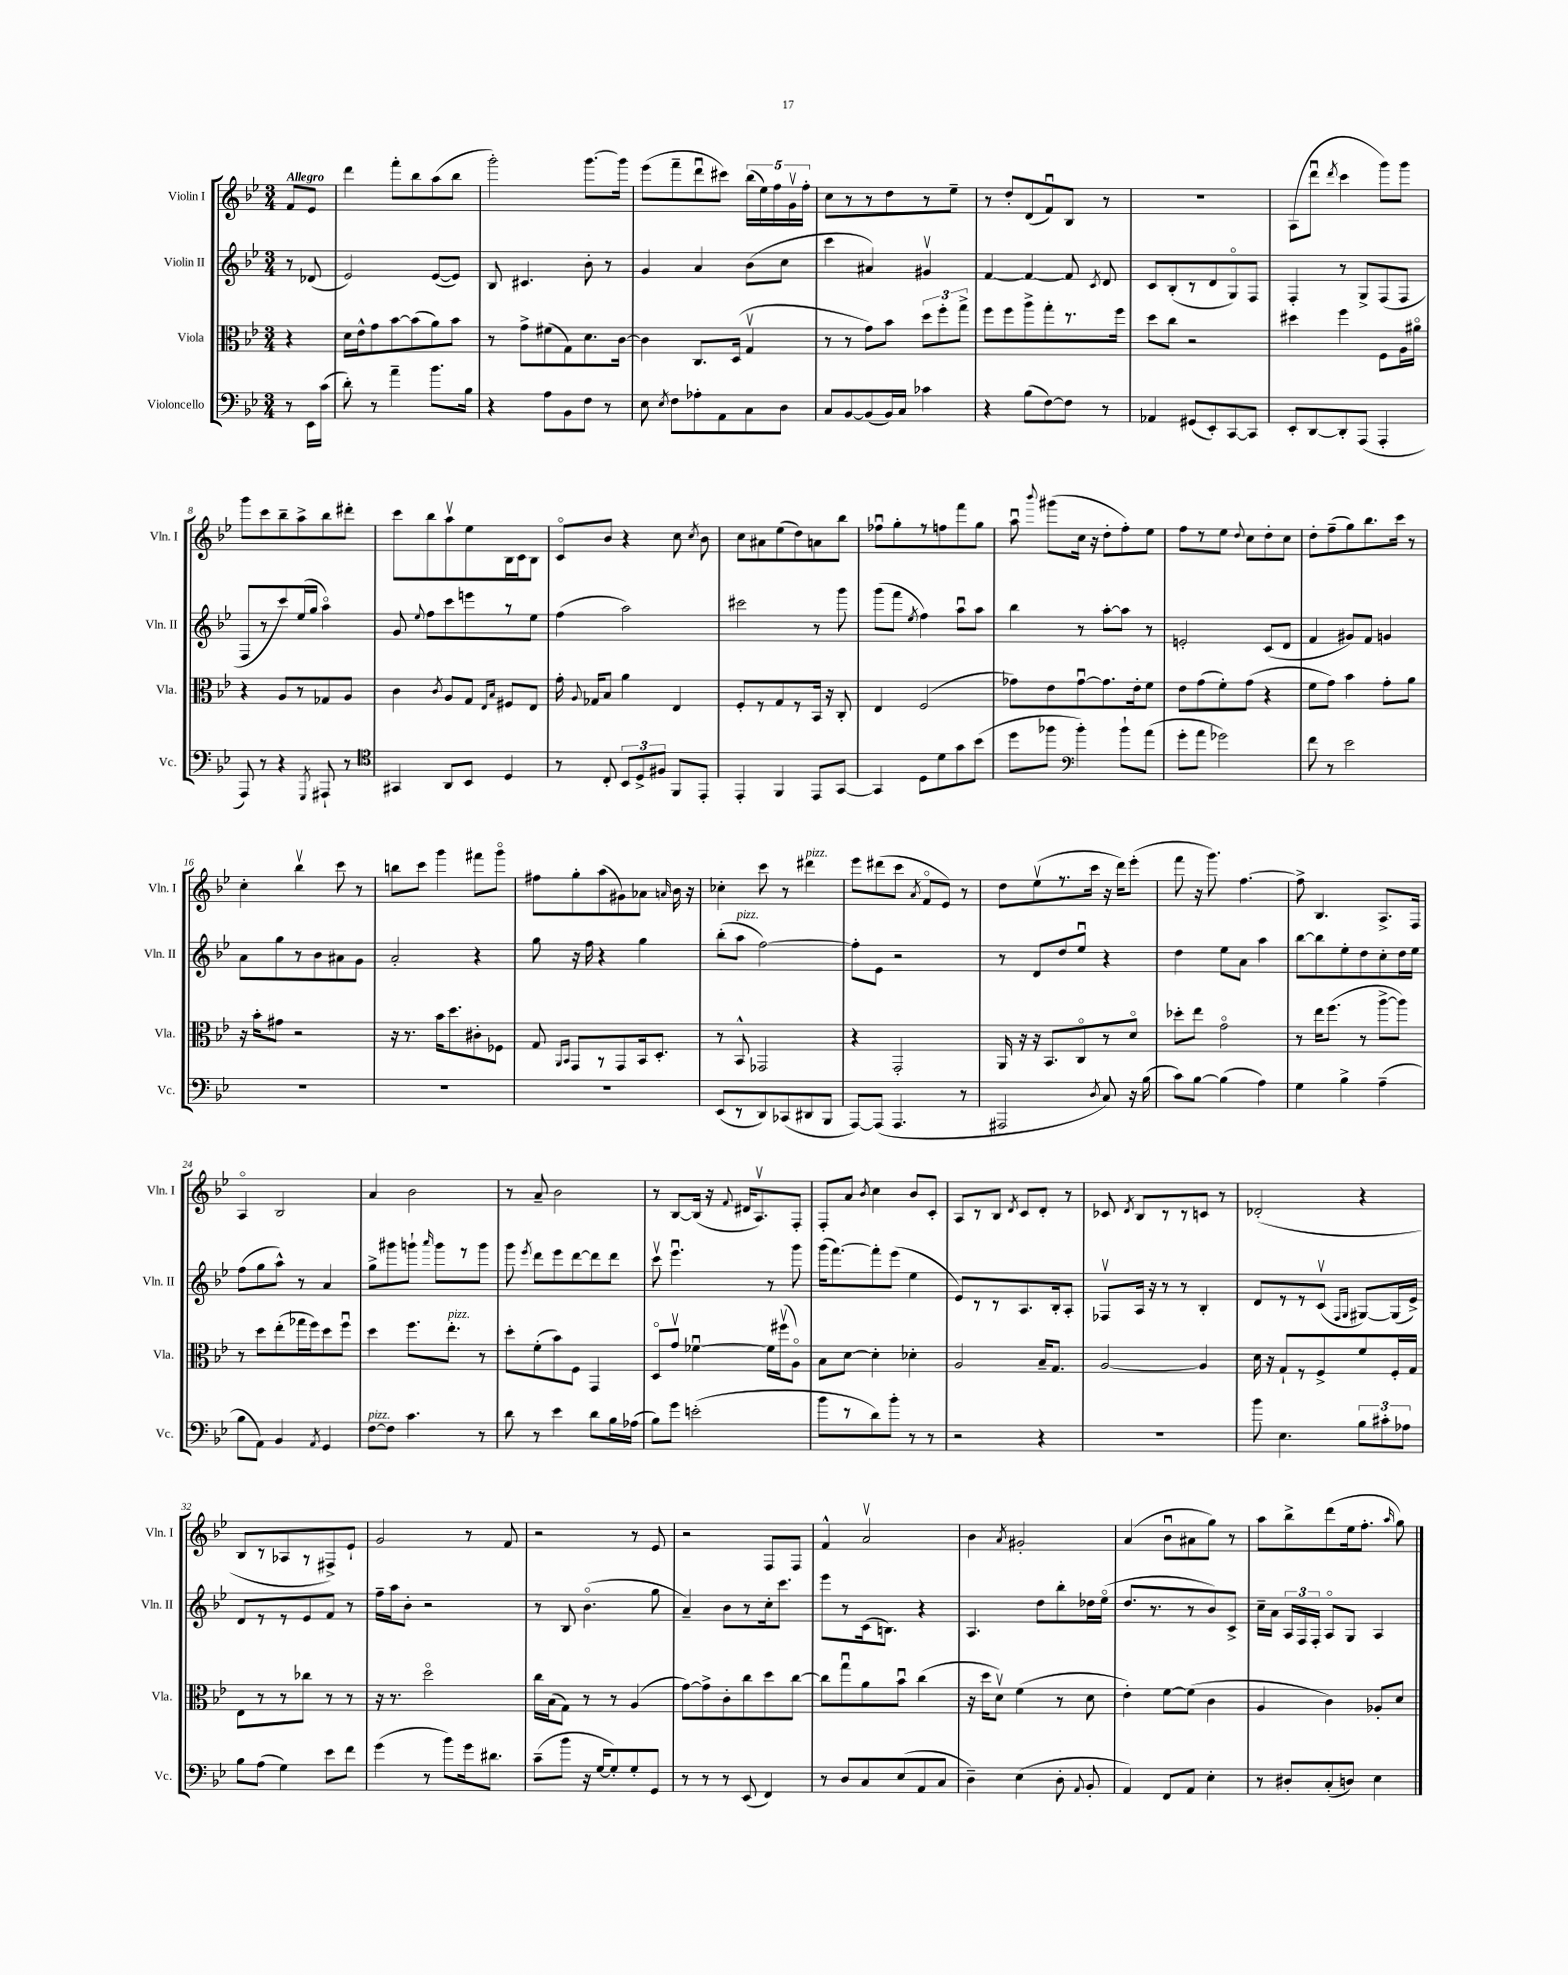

**kern	**kern	**kern	**kern
*part4	*part3	*part2	*part1
*staff4	*staff3	*staff2	*staff1
*I"Violoncello	*I"Viola	*I"Violin II	*I"Violin I
*I'Vc.	*I'Vla.	*I'Vln. II	*I'Vln. I
*clefF4	*clefC3	*clefG2	*clefG2
*k[b-e-]	*k[b-e-]	*k[b-e-]	*k[b-e-]
*M3/4	*M3/4	*M3/4	*M3/4
=	=	=	=
!	!	!	!LO:TX:a:B:t=Allegro
8r	4r	8r	8f/L
16EE-\LL	.	(8d-X/	8e-/J
(16c\JJ	.	.	.
=1	=1	=1	=1
8d'\)	16d\LL	2e-/)	4ddd\
.	16e-^^\J	.	.
8r	8g\	.	.
4a~\	[8b-\	.	8fff'\L
.	(8b-\]	.	8bb-\
8.b-\L	8a\)	([8e-/L	(8aa\
.	8b-\J	8e-/J])	8bb-\J
16B-\Jk	.	.	.
=2	=2	=2	=2
4r	8r	8B-/	2ggg'\)
.	8g^\L	4.c#X/	.
8A\L	(8f#X\	.	.
8BB-\	8G\)	.	.
8F\J	8.d\	8b-'\	[8.ggg\L
8r	.	8r	.
.	[16c\Jk	.	16ggg\Jk]
=3	=3	=3	=3
8E-\	4c\]	4g/	(8eee-\L
8qE-/	.	.	.
8F\L	.	.	8fff~\
8A-X'\	8.C/L	4a/	8dddu\
8AA\	.	.	8ccc#X\J)
.	(16D/Jk	.	.
8C\	4Gv/	(8b-\L	(20bb-\LL
.	.	.	20ee-\)
.	.	.	20ff\
8D\J	.	8cc\J	.
.	.	.	20gv\
.	.	.	20ff'\JJ
=4	=4	=4	=4
8C/L	8r	4ccc\	8cc\L
[8BB-/	8r	.	8r
(8BB-/]	8g\L)	4a#X/)	8r
16BB-/L)	8b-\J	.	8dd\
16C/JJ	.	.	.
4c-X\	12dd\L	4g#Xv/	8r
.	12ff'\	.	.
.	.	.	8ee-~\J
.	12gg^\J	.	.
=5	=5	=5	=5
4r	8ff\L	[4f/	8r
.	8ff\	.	8dd'/L
(8B-\L	8aa^\	4f/_	(8d/
[8F\)	8gg'\	.	8fu/)
8F\J]	8.r	8f/]	8B-/J
.	.	8qc/	.
8r	.	8d/	8r
.	16ff\Jk	.	.
=6	=6	=6	=6
4AA-X/	8dd\L	8c/L	2.r
.	8cc\J	(8B-'/	.
(8GG#X/L	2r	8r	.
8EE-'/)	.	8d/	.
[8CC/	.	8G/)	.
8CC/J]	.	8F/J	.
=7	=7	=7	=7
8EE-'/L	4dd#X\	4F'/	(8A\L
[8DD/	.	.	8dddu\J
.	.	.	8qddd/
8DD'/]	4ff\	8r	4ccc\
(8AAA/J	.	8G^/L	.
4AAA'/	8F\L	(8F/	8ggg\L)
.	16A\L	8F/J	8ggg\J
.	16a#X\JJ	.	.
!!LO:LB:g=z
=8	=8	=8	=8
8AAA/)	4r	8F/L	8ggg\L
8r	.	8r	8ccc\
4r	8A/L	8ccc/)	8bb-~\
.	8r	(16ee-/L	8aa^\
.	.	16gg/JJ	.
8qGGG/	.	.	.
8AAA#X`/	8G-X/	4aa\)	8bb-\
8r	8A/J	.	8ddd#X'\J
=9	=9	=9	=9
*clefC4	*	*	*
4GG#X/	4c\	8g/	8ccc\L
.	.	8qqee-/	.
.	.	8ff\L	8bb-\
.	8qc/	.	.
8AA/L	8A/L	8ccc\	8aav\
8BB-/J	8G/J	8eeen\	8ee-\
.	16qqE-/LL	.	.
.	16qqB-/JJ	.	.
4D/	8F#X/L	8r	16B-\L
.	.	.	16c\J
.	8E-/J	8ee-\J	8B-\J
=10	=10	=10	=10
8r	16g'\	(4ff\	8c/L
.	8qqA/	.	.
.	16G-X/KL	.	.
8C'/	8B-/J	.	8b-/J
12BB-/L	4a\	2aa\)	4r
12D^/	.	.	.
12F#X/J	.	.	.
8FF/L	4E-/	.	8cc\
.	.	.	8qcc/
8EE-'/J	.	.	8b-\
=11	=11	=11	=11
4EE-'/	8F'/L	2ccc#X\	8cc\L
.	8r	.	8a#X\
4FF/	8G/	.	(8ee-\
.	8r	.	8dd\)
8EE-/L	16BB-/Jk	8r	8an\
.	16r	.	.
[8GG/J	8C'/	8ggg\	8bb-\J
=12	=12	=12	=12
4GG/]	4E-/	(8ggg\L	8ff-Xu\L
.	.	8fff\J	8gg'\
.	.	8qee-/	.
8D\L	(2F/	4ff\)	8r
8d\	.	.	8ffn\
8g\	.	8aau\L	8fff\
(8b-\J	.	8aa\J	8gg\J
=13	=13	=13	=13
8dd\L	8g-X\L)	4bb-\	8aau\
.	.	.	8qqbbb-/
8ff-X\J	8e-\	.	(8ggg#X\L
*clefF4	*	*	*
4b-'\)	[8g-u\	8r	16cc\Jk
.	.	.	16r
.	8.g-\]	[8aa'\L	8dd'\L
8b-`\L	.	8aa\J]	8ff'\)
.	16e-'\k	.	.
(8a\J	8f\J	8r	8ee-\J
=14	=14	=14	=14
8g'\L	8e-\L	2en'/	8ff\L
8a\J	(8g\	.	8r
2g-X\)	8f'\)	.	8ee-\J
.	.	.	8qqdd/
.	(8g\J	.	8cc\L
.	4r	(8c/L	8dd'\
.	.	8d/J	8cc\J
=15	=15	=15	=15
8f\	8f\L	4f/	8dd'\L
8r	8g\J)	.	(8ff~\
2e-\	4b-\	8g#X/L)	8gg\)
.	.	8f/J	8.bb-\
.	8g'\L	4gn/	.
.	.	.	16ccc\Jk
.	8a\J	.	8r
!!LO:LB:g=z
=16	=16	=16	=16
2.r	16r	8a\L	4cc'\
.	16b-'\KL	.	.
.	8g#X\J	8gg\	.
.	2r	8r	4bb-v\
.	.	8b-\	.
.	.	8a#X\	8ccc\
.	.	8g\J	8r
=17	=17	=17	=17
2.r	16r	2a'/	8bbn\L
.	8.r	.	.
.	.	.	8ccc\J
.	16b-\KL	.	4ggg\
.	8.dd\	.	.
.	8c#X'\	4r	8fff#X\L
.	8F-X\J	.	8ggg\J
=18	=18	=18	=18
2.r	8G/	8gg\	8ff#X\L
.	16qqAA/LL	.	.
.	16qqBB-/JJ	.	.
.	8GG/L	16r	8gg'\
.	.	16ff\	.
.	8r	4r	(8aa\
.	8GG/	.	8g#X\)
.	16BB-/k	4gg\	8a-X\J
.	8.D'/J	.	.
.	.	.	16qqan/
.	.	.	16b-\
.	.	.	16r
=19	=19	=19	=19
(8EE-/L	8r	(8bb-'\L	4cc-X'\
!	!	!LO:TX:a:i:t=pizz.	!
8r	8BB-^^/	8aa\J	.
8DD/)	2GG-X/	[2ff\)	8ccc\
(8CC-X/	.	.	8r
!	!	!	!LO:TX:a:i:t=pizz.
8DD#X/	.	.	4ddd#X\
8BBB-/J	.	.	.
=20	=20	=20	=20
[8AAA/L)	4r	8ff'\L]	8eee-\L
(8AAA/J]	.	8e-\J	(8ddd#X\
4.AAA/	2GG'/	2r	8ccc\J
.	.	.	8qa/
.	.	.	8f/L
.	.	.	8e-/J)
8r	.	.	8r
=21	=21	=21	=21
2AAA#X/	16AA/	8r	8dd\L
.	16r	.	.
.	16r	8d/L	(8ee-v\
.	8.BB-/L	.	.
.	.	8dd/	8.r
.	8C/	8ee-u/J	.
.	.	.	16ccc\Jk
8qD/	.	.	.
8C/)	8r	4r	16r
.	.	.	16ddd\KL)
16r	8d/J	.	(8eee-'\J
(16B-\	.	.	.
=22	=22	=22	=22
8c\L)	8dd-X'\L	4dd\	8fff\
[8B-\J	8ee-\J	.	16r
.	.	.	8.ggg\)
(4B-\]	2g\	8ee-\L	.
.	.	8a\J	[4.ff\
4A\)	.	4aa\	.
=23	=23	=23	=23
4G\	8r	[8bb-\L	8ff^\]
.	16ee-\KL	8bb-\]	4.B-/
.	(8.ff\J	.	.
4B-^\	.	8ee-'\	.
.	8r	8dd\	.
(4A~\	[8aa^\L	8cc'\	8.A^/L
.	8aa\J])	16dd\L	.
.	.	16ee-\JJ	16F/Jk
!!LO:LB:g=z
=24	=24	=24	=24
8B-\L	8r	(8ff\L	4A/
8AA\J)	8dd\L	8gg\	.
4BB-/	(8ee-'\	8aa^^\J)	2B-/
.	16gg-X\L	8r	.
.	16ff\J)	.	.
8qAA/	.	.	.
4GG/	8dd\	4a/	.
.	8ffu\J	.	.
=25	=25	=25	=25
!LO:TX:a:i:t=pizz.	!	!	!
[8F\L	4dd\	8gg^\L	4a/
8F\J]	.	8ggg#X\	.
4.c\	8.ff\L	8gggn`\J	2b-\
.	.	16qqaaa/	.
.	.	8ggg\L	.
!	!LO:TX:a:i:t=pizz.	!	!
.	8.ee-'\J	.	.
.	.	8r	.
8r	8r	8ggg\J	.
=26	=26	=26	=26
8d\	8dd'\L	8ggg\	8r
.	.	8qeee-/	.
8r	(8f'\	8ddd\L	8a~/
4e-\	8b-\)	8eee-\	2b-\
.	8F\J	[8ddd\	.
8d\L	4GG/	8ddd\]	.
16B-\L	.	8ddd\J	.
(16A-X\JJ	.	.	.
=27	=27	=27	=27
8B-\L)	8D/L	8cccv\	8r
8g\J	8gv/J	4.eee-u\	[8B-/L
(2en'\	[4f-Xu\	.	(16B-/Jk]
.	.	.	16r
.	.	.	8qqf/
.	.	.	16d#X/KL
.	.	.	8.Av/)
.	16f-\LL]	8r	.
.	(16ff#Xv\J	.	.
.	8A\J)	8ggg\	8F'/J
=28	=28	=28	=28
8b-\L	8B-\L	(16ggg\KL	8F'/L
.	.	[8.fff\)	.
8r	[8d\J	.	8a/J
.	.	.	8qb-/
8d\)	4d'\]	8fff'\]	4cc\
8b-'\J	.	(8eee-\J	.
8r	4d-X'\	4ee-\	8b-/L
8r	.	.	8c'/J
=29	=29	=29	=29
2r	2A/	8e-/L)	8A/L
.	.	8r	8r
.	.	8r	8B-/J
.	.	.	8qd/
.	.	8.A/	8c/L
4r	16B-~/KL	.	8d'/J
.	8.G/J	16B-'/k	.
.	.	8A'/J	8r
=30	=30	=30	=30
2.r	[2A/	8F-Xv/L	8c-X/
.	.	.	8qd/
.	.	16A/Jk	8B-/L
.	.	16r	.
.	.	8r	8r
.	.	8r	8r
.	4A/]	4B-'/	8cn/J
.	.	.	8r
=31	=31	=31	=31
8b-\	16d\	8d/L	(2d-X'/
.	16r	.	.
4.E-\	8G`/L	8r	.
.	8r	8r	.
.	8F^/	(8cv/J	.
.	.	16qqF/LL	.
.	.	16qqG/JJ	.
12B-\L	8f/	[8G#X/L)	4r
12c#X'\	.	.	.
.	16F'/L	(16G#/L]	.
12A-X\J	.	.	.
.	16G/JJ	16e-^/JJ)	.
!!LO:LB:g=z
=32	=32	=32	=32
8B-\L	8E-\L	8d/L	8B-/L
(8A\J	8r	8r	8r
4G\)	8r	8r	8A-X/
.	8cc-X\J	8e-/	8r
8e-\L	8r	8f/J	8F#X^/)
8f\J	8r	8r	8e-`/J
=33	=33	=33	=33
(4g\	16r	16ff~\LL	2g/
.	8.r	16aa\J	.
.	.	8b-'\J	.
8r	2dd\	2r	.
8b-\L)	.	.	.
16g\k	.	.	8r
8.d#X\J	.	.	.
.	.	.	8f/
=34	=34	=34	=34
(8c~\L	16cc\LL	8r	2r
.	(16B-\J	.	.
8b-\J	8G\J)	8B-/	.
16r	8r	(4.b-\	.
[16G/KL	.	.	.
8G'/])	8r	.	.
8G'/	(4A/	.	8r
8GG/J	.	8gg\	8e-/
=35	=35	=35	=35
8r	[8g\L)	4a~/)	2r
8r	8g^\]	.	.
8r	8c'\	8b-\L	.
(8EE-/	8cc\	8r	.
4FF/)	8dd\	16cc'\k	8F/L
.	.	8.ccc\J	.
.	[8cc\J	.	8F/J
=36	=36	=36	=36
8r	8cc\L]	8eee-\L	4f^^/
8D/L	8ggu\	8r	.
8C/	8a\	(16c\k	2av/
.	.	8.Bn\J)	.
(8E-/	8b-u\J	.	.
8AA/	(4cc\	4r	.
8C/J	.	.	.
=37	=37	=37	=37
4D~\)	16r	4.A/	4b-\
.	16dd\KL	.	.
.	8dv\J)	.	.
.	.	.	8qa/
(4E-\	(4f\	.	2g#X'/
.	.	8dd\L	.
8D'\	8r	8bb-'\	.
8qqAA/	.	.	.
8BB-'/	8d\	16dd-X\L	.
.	.	(16ee-\JJ	.
=38	=38	=38	=38
4AA/)	4e-'\)	8.dd/L	(4a/
.	.	8.r	.
8FF/L	[8f\L	.	8b-u\L
8AA/J	(8f\J]	8r	8a#X\
4E-'\	4c\	8b-/)	8gg\J)
.	.	8c^/J	8r
=39	=39	=39	=39
8r	4A/	16cc~\LL	8aa\L
.	.	16a\JJ	.
8D#X'/L	.	24A/LL	8bb-^\
.	.	24F/	.
.	.	24F'/JJ	.
(8C'/	4c\)	8A/L	(8ddd\
8Dn/J)	.	8G/J	16ee-\k
.	.	.	8.ff'\J
4E-\	8A-X'/L	4A/	.
.	.	.	16qqaa/
.	8d/J	.	8gg\)
==	==	==	==
*-	*-	*-	*-
